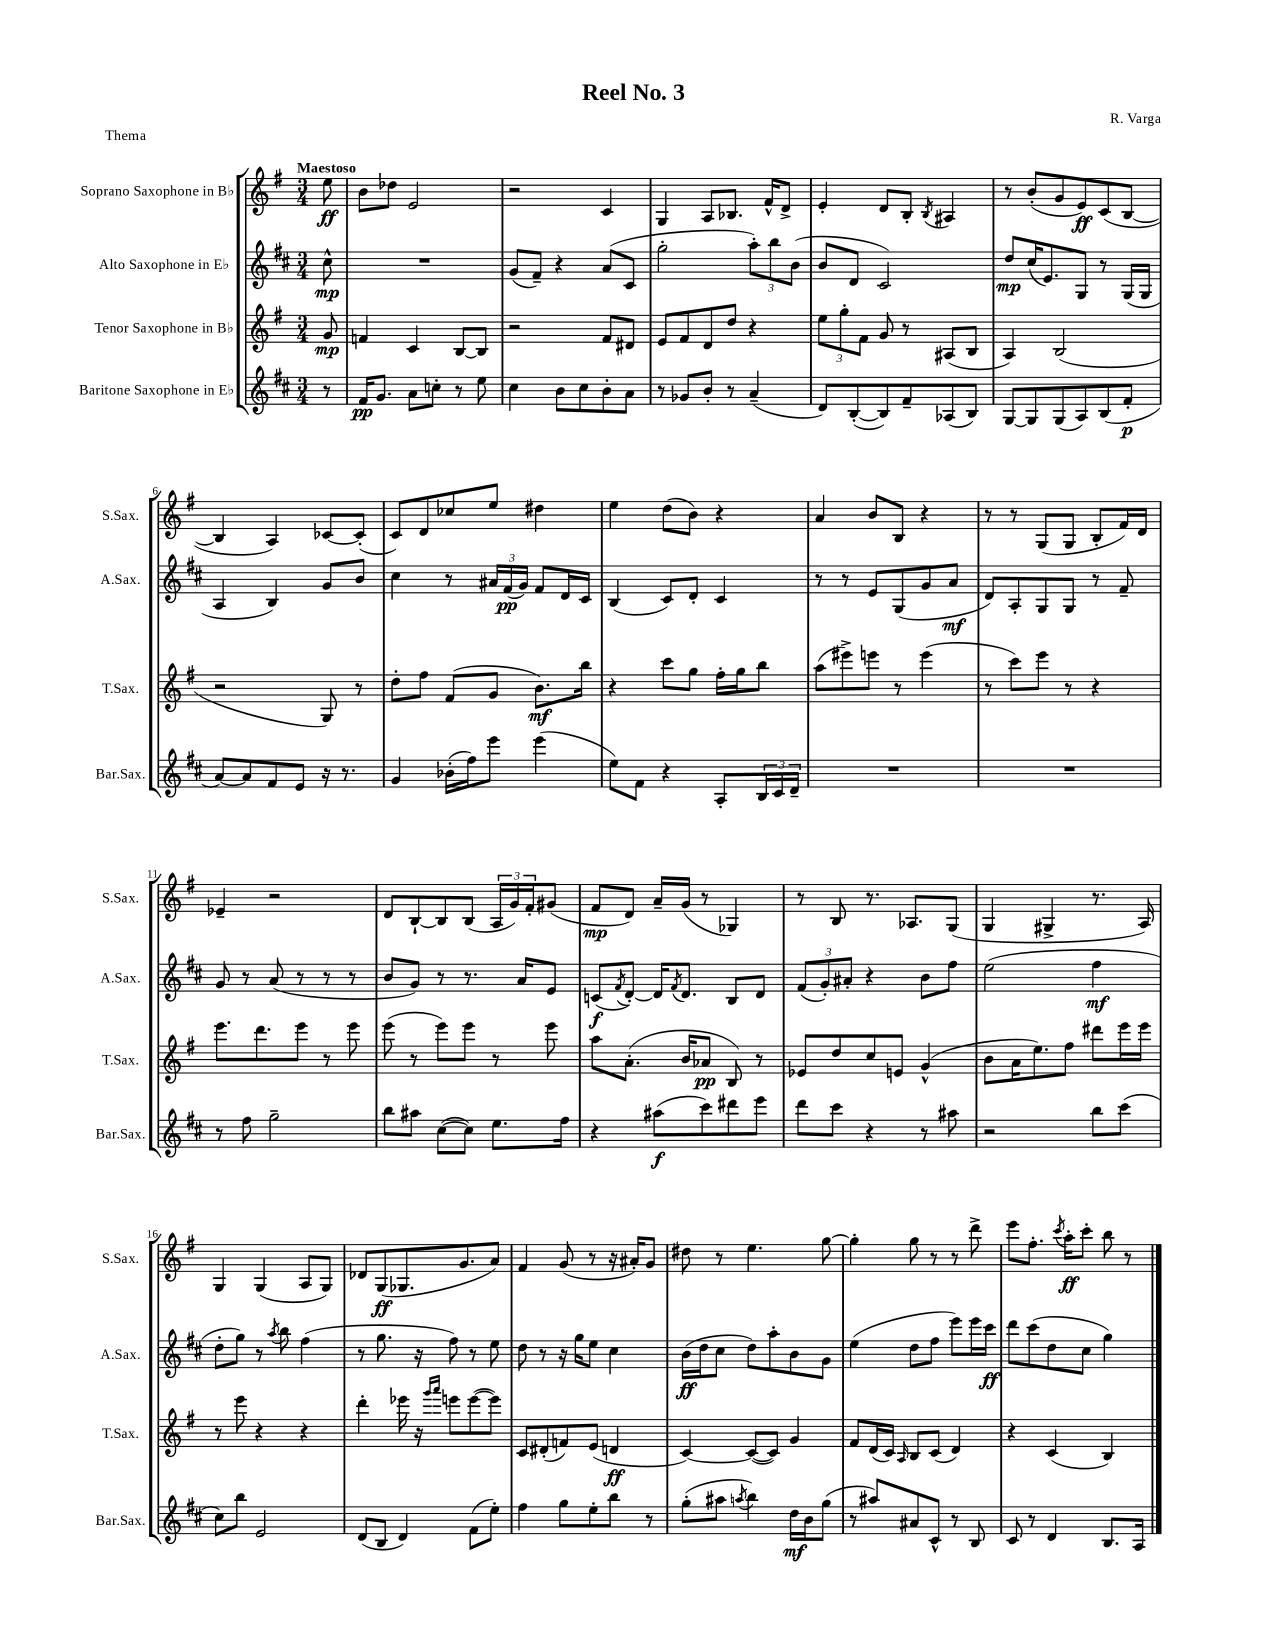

**kern	**kern	**kern	**kern
*staff4	*staff3	*staff2	*staff1
*clefG2	*clefG2	*clefG2	*clefG2
*k[f#c#]	*k[f#]	*k[f#c#]	*k[f#]
*M3/4	*M3/4	*M3/4	*M3/4
8r	8g/	8cc#^^\	8ee\
=	=	=	=
16f#/LK	4f/	2.r	8b\L
8.g/J	.	.	.
.	.	.	8dd-\J
8a\L	4c/	.	2e/
8cc'\J	.	.	.
8r	[8B/L	.	.
8ee\	8B/]J	.	.
=	=	=	=
4cc#\	2r	(8g/L	2r
.	.	8f#~/J)	.
8b\L	.	4r	.
8cc#\	.	.	.
8b'\	8f#/L	(8a/L	4c/
8a\J	8d#/J	8c#/J	.
=	=	=	=
8r	8e/L	2gg'\	4G/
8g-/L	8f#/	.	.
8b'/J	8d/	.	8A/L
8r	8dd/J	.	8.B-/J
(4a~/	4r	12aa'\L)	.
.	.	.	16f#^^/LK
.	.	12bb\	.
.	.	.	8d^/J
.	.	(12b\J	.
=	=	=	=
8d/L)	12ee\L	8b/L	4e'/
.	12gg'\	.	.
([8B'/	.	8d/J	.
.	12f#\J	.	.
8B/])	8g/	2c#/)	8d/L
8f#~/	8r	.	8B'/J
.	.	.	8qB/
(8A-/	(8A#/L	.	4A#/
8B/J)	8B/J	.	.
=	=	=	=
[8G/L	4A/)	8dd/L	8r
8G/]	.	(16cc#/K	(8b'/L
.	.	8.e/)	.
(8G/	(2B/	.	8g/
8A/)	.	8G/J	8e/)
(8B/	.	8r	(8c/
8f#'/J	.	(16G/LL	[8B/J
.	.	16G/JJ	.
=	=	=	=
[8a/L)	2r	4A/	4B/]
8a/]	.	.	.
8f#/	.	4B/)	4A/)
8e/J	.	.	.
16r	8G/)	8g/L	[8c-/L
8.r	.	.	.
.	8r	8b/J	(8c-'/]J
=	=	=	=
4g/	8dd'\L	4cc#\	8c/L)
.	8ff#\J	.	8d/
(16b-'\LL	(8f#/L	8r	8cc-/
16ff#\J)	.	.	.
8eee\J	8g/J	24a#/LL	8ee/J
.	.	(24f#/	.
.	.	24g/JJ)	.
(4eee\	8.b\L)	8f#/L	4dd#\
.	.	16d/L	.
.	16bb\Jk	16c#/JJ	.
=	=	=	=
8ee\L)	4r	(4B/	4ee\
8f#\J	.	.	.
4r	8ccc\L	8c#/L)	(8dd\L
.	8gg\J	8d'/J	8b\J)
8A'/L	16ff#'\LL	4c#/	4r
.	16gg\J	.	.
24B/L	8bb\J	.	.
24c#/	.	.	.
24d~/JJ	.	.	.
=	=	=	=
2.r	(8aa\L	8r	4a/
.	8eee#^\)	8r	.
.	8eee\J	8e/L	8b/L
.	8r	(8G/	8B/J
.	(4eee\	8g/	4r
.	.	8a/J	.
=	=	=	=
2.r	8r	8d/L)	8r
.	8ccc\L)	8A'/	8r
.	8eee\J	8G/	(8G/L
.	8r	8G/J	8G/J
.	4r	8r	8B'/L
.	.	8f#~/	16f#/L)
.	.	.	16d/JJ
=	=	=	=
8r	8.eee\L	8g/	4e-~/
8ff#\	.	8r	.
.	8.ddd\	.	.
2gg~\	.	(8a/	2r
.	8eee\J	8r	.
.	8r	8r	.
.	8eee\	8r	.
=	=	=	=
8bb\L	(8eee\	8b/L	8d/L
8aa#\J	8r	8g/J)	[8B`/
([8cc#\L	8eee\L)	8r	8B/]
8cc#\]J)	8eee\J	8.r	(8B/J
8.ee\L	8r	.	24A/LL
.	.	.	24g/)
.	.	16a/LK	.
.	.	.	24f#'/J
.	8eee\	8e/J	(8g#/J
16ff#\Jk	.	.	.
=	=	=	=
4r	8aa\L	(8c/L	8f#/L
.	.	8qf#/	.
.	(8.a'\J	[8d'/J)	8d/J)
(8aa#\L	.	16d/]LK	16a~/LL
.	.	8qf#/	.
.	16b/LK	8.d/J	(16g/JJ
8ccc#\)	8a-/J	.	8r
8ddd#\	8B/)	8B/L	4G-/)
8eee\J	8r	8d/J	.
=	=	=	=
8ddd\L	8e-/L	(12f#/L	8r
.	.	12g'/)	.
8ccc#\J	8dd/	.	8B/
.	.	12a#'/J	.
4r	8cc/	4r	8.r
.	8e/J	.	.
.	.	.	8.A-/L
8r	(4g^^/	8b\L	.
8aa#\	.	8ff#\J	(8G/J
=	=	=	=
2r	8b\L	(2ee\	4G/
.	16a\K	.	.
.	8.ee\)	.	.
.	.	.	4G#^/
.	8ff#\J	.	.
8bb\L	8ddd#\L	4ff#\	8.r
(8ccc#\J	16eee\L	.	.
.	16eee\JJ	.	16A/)
=	=	=	=
8cc#\L)	8r	8dd'\L	4G/
8bb\J	8eee\	8gg\J)	.
2e/	4r	8r	(4G/
.	.	8qaa/	.
.	.	8bb\	.
.	4r	(4ff#\	8A/L
.	.	.	8G/J)
=	=	=	=
(8d/L	4ddd'\	8r	8d-/L
8B/J	.	8.gg\	(8G/
4d/)	16eee-\	.	8.G-/
.	16r	16r	.
.	16qqggg/LL	.	.
.	16qqaaa/JJ	.	.
.	8eee\L	8ff#\)	.
.	.	.	8.g/
(8f#\L	([8eee\	8r	.
8ee'\J)	8eee\]J)	8ee\	8a/J)
=	=	=	=
4ff#\	8c/L	8dd\	4f#/
.	(8d#'/	8r	.
8gg\L	8f/)	16r	(8g/
.	.	16gg\LK	.
8ee'\	(8e/J	8ee\J	8r
8bb\J	4d/	4cc#\	16r
.	.	.	16a#'/LK)
8r	.	.	8g/J
=	=	=	=
(8gg'\L	[4c/)	(16b\LL	8dd#\
.	.	16dd\J	.
8aa#\J	.	8cc#\J	8r
8qaa/	.	.	.
4bb\)	(8c/_L	8dd\L)	4.ee\
.	8c/]J)	8aa'\	.
16dd\LL	4g/	8b\	.
16b\J	.	.	.
(8gg\J	.	8g\J	[8gg\
=	=	=	=
8r	8f#/L	(4ee\	4gg'\]
8aa#/L)	(16d/L	.	.
.	16c/JJ)	.	.
.	16qqA/	.	.
8a#/	8B/L	8dd\L	8gg\
8c#^^/J	(8c/J	8ff#\J	8r
8r	4d/)	8eee\L)	8r
8B/	.	16eee\L	8ddd^\
.	.	16ccc#\JJ	.
=	=	=	=
8c#/	4r	8ddd\L	8eee\L
8r	.	(8ccc#\	8.ff#'\J
4d/	(4c/	8dd\	.
.	.	.	8qccc/
.	.	.	16aa'\LK
.	.	8cc#\J	8ccc'\J
8.B/L	4B/)	4gg\)	8bb\
.	.	.	8r
16A/Jk	.	.	.
==	==	==	==
*-	*-	*-	*-
